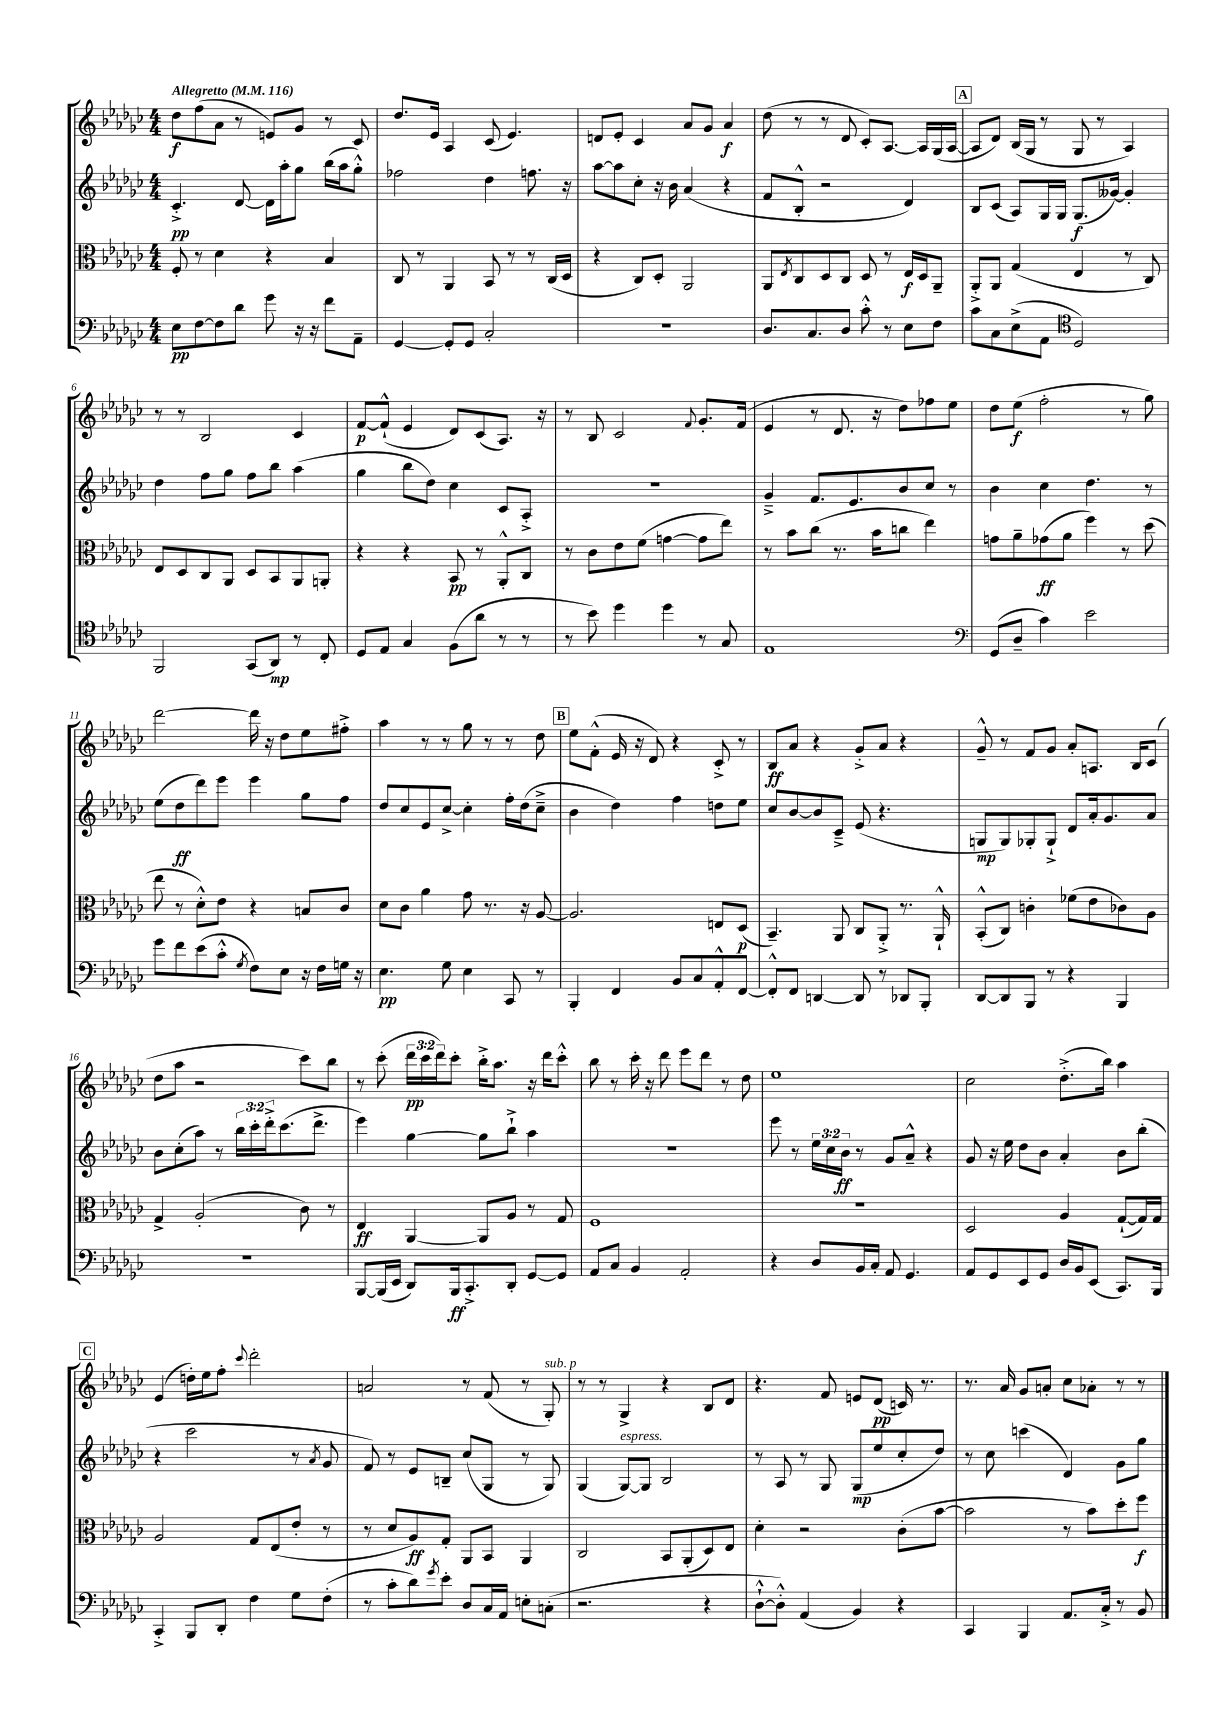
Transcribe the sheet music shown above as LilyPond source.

<<
\new StaffGroup <<
\new Staff = "s0" {
    \clef treble \key ges \major \numericTimeSignature \time 4/4 \override Staff.TupletNumber.text = #tuplet-number::calc-fraction-text \tempo "Allegretto" 4 = 116
    des''8\f f''8( aes'8 r8 e'8) ges'8 r8 ces'8 |
    des''8. ees'16 aes4 ces'8( ees'4.) |
    d'8 ees'8-. ces'4 aes'8 ges'8 aes'4\f |
    des''8( r8 r8 des'8 ces'8-.) aes8.~ aes16 ges16( aes16~ |
    \mark \markup { \box "A" } aes8 des'8) bes16( ges16 r8 ges8 r8 aes4) |
    r8 r8 bes2 ces'4 |
    f'8~\p f'8-!-^( ees'4 des'8) ces'8( aes8.) r16 |
    r8 bes8 ces'2 \appoggiatura { f'8 } ges'8.-. f'16( |
    ees'4 r8 des'8. r16 des''8) fes''8 ees''8 |
    des''8 ees''8\f( f''2-. r8 ges''8) |
    des'''2~ des'''16 r16 des''8 ees''8 fis''8-.-> |
    aes''4 r8 r8 ges''8 r8 r8 des''8 |
    \mark \markup { \box "B" } ees''8 f'8-.-^( ees'16 r16 des'8) r4 ces'8-.-> r8 |
    bes8\ff aes'8 r4 ges'8-.-> aes'8 r4 |
    ges'8---^ r8 f'8 ges'8 aes'8-. a8. bes16 ces'8( |
    des''8 aes''8 r2 ces'''8) bes''8 |
    r8 ces'''8-.( \tuplet 3/2 { des'''16\pp ces'''16 des'''16) } ces'''8-. bes''16-.-> aes''8. r16 des'''16 ces'''8-.-^ |
    bes''8 r8 ces'''16-. r16 des'''8 ees'''8 des'''8 r8 des''8 |
    ees''1 |
    ces''2 des''8.-.->( bes''16) aes''4 |
    \mark \markup { \box "C" } ees'4( d''16-.) ees''16 f''8-. \appoggiatura { ces'''8 } des'''2-. |
    a'2 r8 f'8( r8 ges8-.^\markup { \italic "sub. p" }) |
    r8 r8 ges4-> r4 bes8 des'8 |
    r4. f'8 e'8 des'8\pp( c'16) r8. |
    r8. aes'16 ges'8 a'8-. ces''8 aes'8-. r8 r8 \bar "|." |
}
\new Staff = "s1" {
    \clef treble \key ges \major \numericTimeSignature \time 4/4 \override Staff.TupletNumber.text = #tuplet-number::calc-fraction-text
    ces'4.-.->\pp des'8~ des'16 aes''16-. ges''8 bes''16( aes''16 ges''8-.-^) |
    fes''2 des''4 f''8. r16 |
    aes''8~ aes''8 ces''8-. r16 bes'16 aes'4( r4 |
    f'8 bes8-.-^ r2 des'4) |
    \mark \markup { \box "A" } bes8 ces'8( aes8) ges16 ges16 ges8.\f( geses'16~) geses'4-. |
    des''4 f''8 ges''8 f''8 bes''8 aes''4( |
    ges''4 bes''8 des''8) ces''4 ces'8 aes8-.-> |
    R1 |
    ges'4---> f'8. ees'8. bes'8 ces''8 r8 |
    bes'4 ces''4 des''4. r8 |
    ees''8( des''8\ff des'''8) ees'''8 ees'''4 ges''8 f''8 |
    des''8 ces''8 ees'8 ces''8~-> ces''4-. f''16-. des''16( ces''8---> |
    \mark \markup { \box "B" } bes'4 des''4) f''4 d''8 ees''8 |
    ces''8 bes'8~ bes'8 ces'8---> ees'8( r4. |
    g8\mp g8) ges8-. ges8-!-> des'8 aes'16-. ges'8. aes'8 |
    bes'8 ces''8-.( aes''8) r8 \tuplet 3/2 { bes''16 ces'''16-. des'''16-.-> } ces'''8.( des'''8.-> |
    ees'''4) ges''4~ ges''8 bes''8-!-> aes''4 |
    R1 |
    ees'''8 r8 \tuplet 3/2 { ees''16 ces''16 bes'16\ff } r8 ges'8 aes'8---^ r4 |
    ges'8 r16 ees''16 des''8 bes'8 aes'4-. bes'8 bes''8-.( |
    \mark \markup { \box "C" } r4 ces'''2 r8 \acciaccatura { aes'8 } ges'8 |
    f'8) r8 ees'8 b8-- ces''8( ges8 r8 ges8) |
    ges4( ges8~^\markup { \italic "espress." }) ges8 bes2 |
    r8 aes8 r8 ges8 ges8\mp( ees''8 ces''8-. des''8) |
    r8 ces''8 c'''4( des'4) ges'8 ges''8 \bar "|." |
}
\new Staff = "s2" {
    \clef alto \key ges \major \numericTimeSignature \time 4/4
    f8-. r8 des'4 r4 bes4 |
    ces8 r8 aes,4 bes,8 r8 r8 ces16( des16 |
    r4 ces8) des8-. aes,2 |
    aes,8 \acciaccatura { ees8 } ces8 des8 ces8 des8 r8 ees16\f des16 aes,8-- |
    \mark \markup { \box "A" } aes,8-.-> aes,8 ges4( ees4 r8 ces8) |
    ees8 des8 ces8 aes,8 des8 bes,8 aes,8 a,8-. |
    r4 r4 bes,8\pp r8 aes,8-.-^ ces8 |
    r8 ces'8 ees'8 f'8( g'4~ g'8 ees''8) |
    r8 bes'8 ces''8( r8. bes'16 c''8 ees''4) |
    g'8 aes'8-- ges'8\ff( aes'8 f''4) r8 des''8( |
    ees''8 r8 des'8-.-^) ees'8 r4 b8 ces'8 |
    des'8 ces'8 aes'4 ges'8 r8. r16 aes8~ |
    \mark \markup { \box "B" } aes2. e8 des8\p( |
    bes,4.--) aes,8 ces8 aes,8-.-> r8. aes,16-!-^ |
    bes,8-.-^( ces8) c'4-. fes'8( ees'8 ces'8) aes8 |
    ges4-> aes2-.( ces'8) r8 |
    ees4\ff aes,4~ aes,8 aes8 r8 ges8 |
    f1 |
    R1 |
    des2 aes4 ges8~-!( ges16) ges16 |
    \mark \markup { \box "C" } aes2 ges8 ees8( ees'8-. r8 |
    r8 des'8 aes8\ff) ges8-. aes,8 bes,8 aes,4 |
    ces2 bes,8 aes,8-.( des8) ees8 |
    des'4-. r2 ces'8-.( bes'8~ |
    bes'2 r8 bes'8) des''8-. f''8\f \bar "|." |
}
\new Staff = "s3" {
    \clef bass \key ges \major \numericTimeSignature \time 4/4
    ees8\pp f8~ f8 des'8 ges'8 r16 r16 f'8 aes,8-- |
    ges,4~ ges,8-. ges,8 ces2-. |
    r1 |
    des8. ces8. des8 ces'8-.-^ r8 ees8 f8 |
    \mark \markup { \box "A" } ces'8 ces8 ees8->( aes,8 \clef tenor des2) |
    f,2 ges,8( aes,8\mp) r8 ces8-. |
    des8 ees8 ges4 f8( aes'8 r8 r8 |
    r8 bes'8) des''4 des''4 r8 ges8 |
    ees1 |
    \clef bass ges,8( des8-- ces'4) ees'2 |
    ges'8 f'8 ees'8( ces'8-.-^ \acciaccatura { ges8 } f8) ees8 r16 f16 g16 r16 |
    ees4.\pp ges8 ees4 ces,8 r8 |
    \mark \markup { \box "B" } bes,,4-. f,4 bes,8 ces8 aes,8-.-^ f,8~ |
    f,8-.-^ f,8 d,4~ d,8 r8 des,8 bes,,8-. |
    des,8~ des,8 bes,,8 r8 r4 bes,,4 |
    R1 |
    bes,,8~ bes,,16( ees,16 des,8) bes,,16\ff ces,8.-.-> des,8-. ges,8~ ges,8 |
    aes,8 ces8 bes,4 aes,2-. |
    r4 des8 bes,16 ces16-. aes,8 ges,4. |
    aes,8 ges,8 ees,8 ges,8 des16 bes,16 ees,8( ces,8.) bes,,16 |
    \mark \markup { \box "C" } ces,4-.-> bes,,8 des,8-. f4 ges8 f8-.( |
    r8 ces'8-. des'8) \acciaccatura { ges'8 } ees'8-. des8 ces16 aes,16 e8-. c8-.( |
    r2. r4 |
    des8~-!-^ des8-.-^) aes,4( bes,4) r4 |
    ces,4 bes,,4 aes,8. ces16-.-> r8 bes,8 \bar "|." |
}
>>
>>
